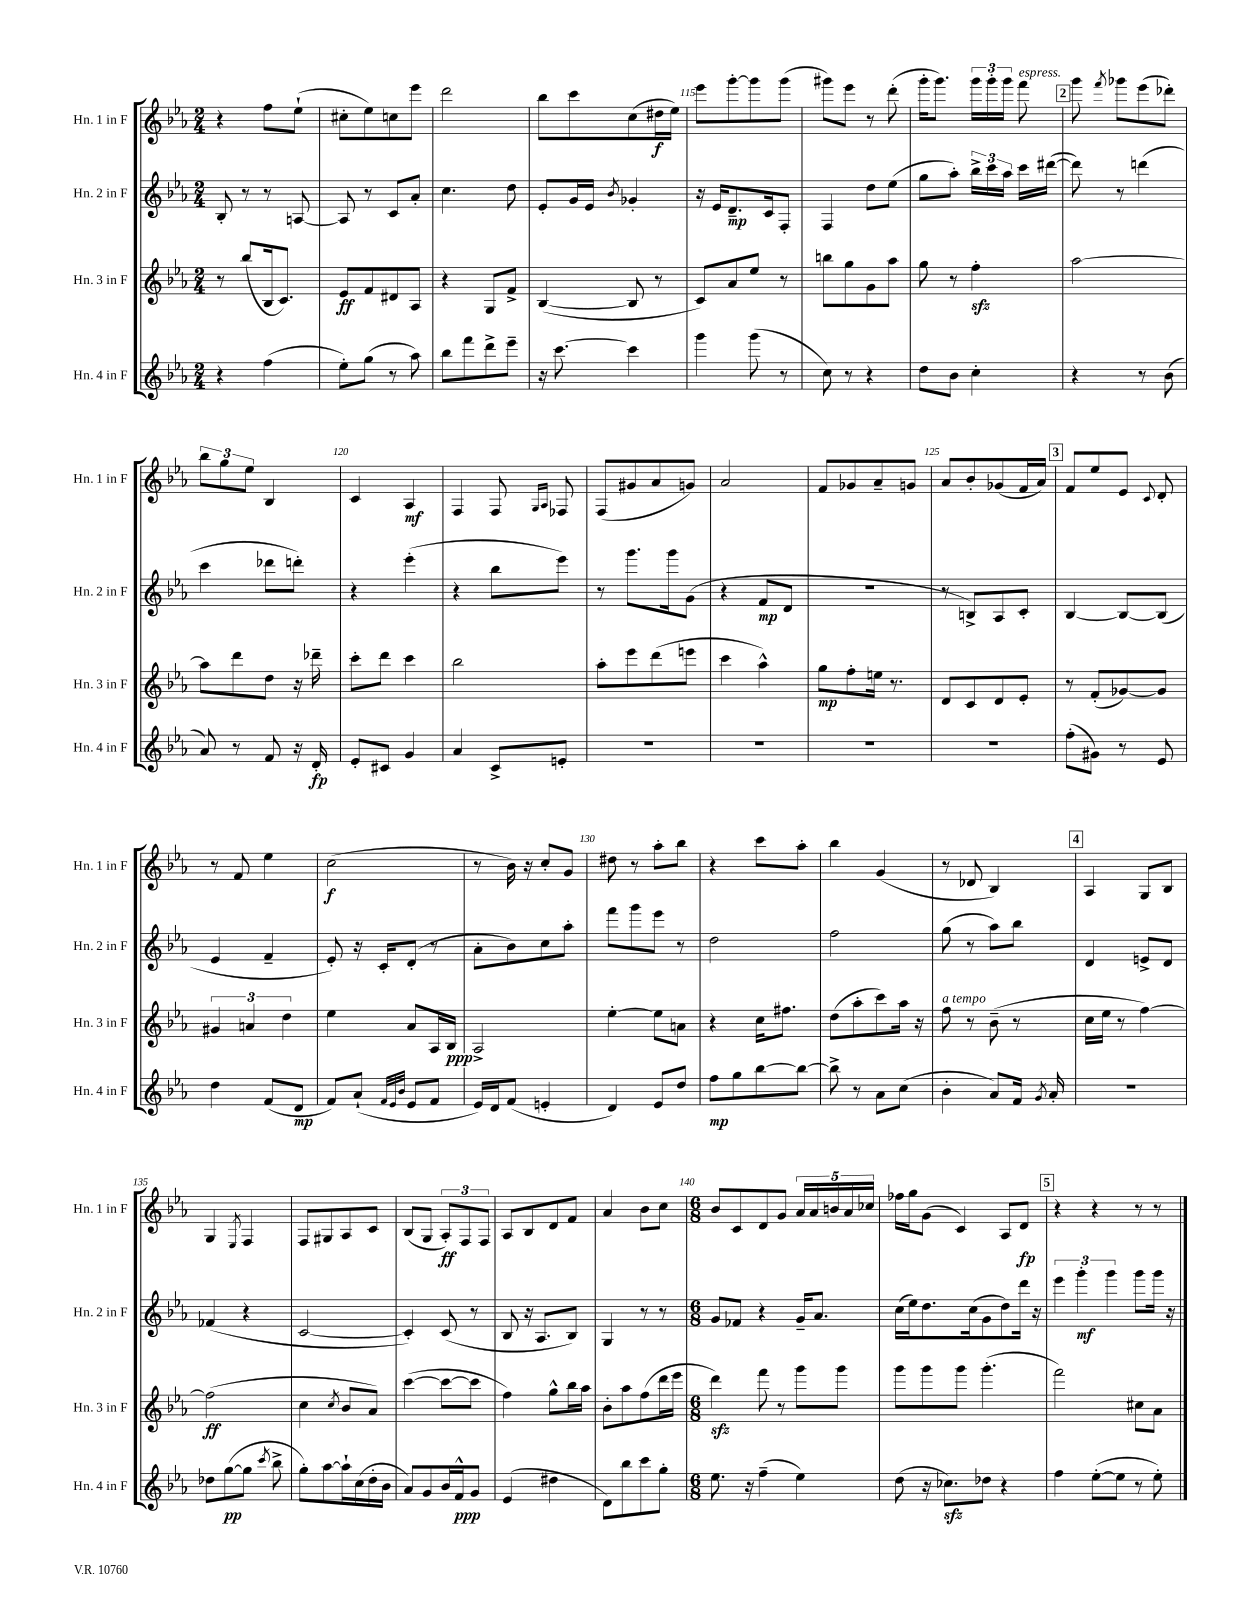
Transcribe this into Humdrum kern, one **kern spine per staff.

**kern	**dynam	**kern	**dynam	**kern	**dynam	**kern	**dynam
*part4	*part4	*part3	*part3	*part2	*part2	*part1	*part1
*staff4	*staff4	*staff3	*staff3	*staff2	*staff2	*staff1	*staff1
*I"Hn. 4 in F	*	*I"Hn. 3 in F	*	*I"Hn. 2 in F	*	*I"Hn. 1 in F	*
*I'Hn. 4 in F	*	*I'Hn. 3 in F	*	*I'Hn. 2 in F	*	*I'Hn. 1 in F	*
*clefG2	*	*clefG2	*	*clefG2	*	*clefG2	*
*k[b-e-a-]	*	*k[b-e-a-]	*	*k[b-e-a-]	*	*k[b-e-a-]	*
*M2/4	*	*M2/4	*	*M2/4	*	*M2/4	*
=111	=111	=111	=111	=111	=111	=111	=111
4r	.	8r	.	8B-'/	.	4r	.
.	.	(8bb-/L	.	8r	.	.	.
(4ff\	.	16B-/k	.	8r	.	8ff\L	.
.	.	8.c/J)	.	.	.	.	.
.	.	.	.	[8An/	.	(8ee-`\J	.
=112	=112	=112	=112	=112	=112	=112	=112
8ee-'\L)	.	8e-/L	ff	8A/]	.	8cc#X'\L	.
(8gg\J	.	8f/	.	8r	.	8ee-\)	.
8r	.	8d#X/	.	8c/L	.	8ccn\	.
8aa-\)	.	8A-/J	.	8a-'/J	.	8eee-\J	.
=113	=113	=113	=113	=113	=113	=113	=113
8bb-\L	.	4r	.	4.cc\	.	2ddd\	.
8fff\	.	.	.	.	.	.	.
8ddd^\	.	8G/L	.	.	.	.	.
8eee-~\J	.	8f^/J	.	8dd\	.	.	.
=114	=114	=114	=114	=114	=114	=114	=114
16r	.	([4B-/	.	8e-'/L	.	8bb-\L	.
[8.ccc\	.	.	.	.	.	.	.
.	.	.	.	16g/L	.	8ccc\	.
.	.	.	.	16e-/JJ	.	.	.
.	.	.	.	8qb-/	.	.	.
4ccc\]	.	8B-/]	.	4g-X'/	.	(8cc\	.
.	.	8r	.	.	.	16dd#X\L	f
.	.	.	.	.	.	16ee-\JJ)	.
=115	=115	=115	=115	=115	=115	=115	=115
4ggg\	.	8c/L)	.	16r	.	8eee-\L	.
.	.	.	.	16e-/KL	.	.	.
.	.	8a-/	.	8.d~/	mp	[8ggg'\	.
(8ggg\	.	8ee-/J	.	.	.	8ggg\]	.
.	.	.	.	16c/k	.	.	.
8r	.	8r	.	8F'/J	.	(8ggg\J	.
=116	=116	=116	=116	=116	=116	=116	=116
8cc\)	.	8bbn\L	.	4F/	.	8ggg#X\L)	.
8r	.	8gg\	.	.	.	8eee-\J	.
4r	.	8g\	.	8dd\L	.	8r	.
.	.	8aa-\J	.	(8ee-\J	.	(8ddd'\	.
=117	=117	=117	=117	=117	=117	=117	=117
8dd\L	.	8gg\	.	8gg\L	.	16ggg'\KL	.
.	.	.	.	.	.	8.ggg\J)	.
8b-\J	.	8r	.	8aa-'\J)	.	.	.
4cc'\	.	4ffzz'\	.	24bb-^\LL	.	24ggg\LL	.
.	.	.	.	24ccc\	.	24ggg'\	.
.	.	.	.	24aa-\JJ	.	24ggg\JJ	.
!	!	!	!	!	!	!LO:TX:a:i:t=espress.	!
.	.	.	.	16ccc\LL	.	8fff\	.
.	.	.	.	([16ddd#X\JJ	.	.	.
!!LO:REH:place=s1:t=2
=118	=118	=118	=118	=118	=118	=118	=118
4r	.	[2aa-\	.	8ddd#\])	.	8ggg\	.
.	.	.	.	.	.	8qfff/	.
.	.	.	.	8r	.	8ggg-X\L	.
8r	.	.	.	(4dddn\	.	(8eee-\	.
(8b-\	.	.	.	.	.	8ddd-X'\J)	.
!!LO:LB:g=z
=119	=119	=119	=119	=119	=119	=119	=119
8a-/)	.	8aa-\L]	.	4ccc\	.	12bb-\L	.
.	.	.	.	.	.	12gg\	.
8r	.	8ddd\	.	.	.	.	.
.	.	.	.	.	.	12ee-\J	.
8f/	.	8dd\J	.	8ddd-X\L	.	4B-/	.
16r	.	16r	.	8dddn'\J)	.	.	.
16d'/	fp	16ddd-X~\	.	.	.	.	.
=120	=120	=120	=120	=120	=120	=120	=120
8e-'/L	.	8ccc'\L	.	4r	.	4c/	.
8c#X/J	.	8ddd\J	.	.	.	.	.
4g/	.	4ccc\	.	(4eee-'\	.	4A-/	mf
=121	=121	=121	=121	=121	=121	=121	=121
4a-/	.	2bb-\	.	4r	.	4F/	.
8c^/L	.	.	.	8bb-\L	.	8F/	.
.	.	.	.	.	.	16qqG/LL	.
.	.	.	.	.	.	16qqA-/JJ	.
8en'/J	.	.	.	8eee-\J)	.	8F-X/	.
=122	=122	=122	=122	=122	=122	=122	=122
2r	.	8aa-'\L	.	8r	.	(8F/L	.
.	.	8eee-\	.	8.ggg\L	.	8g#X/	.
.	.	(8ddd\	.	.	.	8a-/	.
.	.	.	.	16ggg\k	.	.	.
.	.	8eeen\J	.	(8g\J	.	8gn/J)	.
=123	=123	=123	=123	=123	=123	=123	=123
2r	.	4ccc\	.	4r	.	2a-/	.
.	.	4aa-^^\)	.	8f/L	mp	.	.
.	.	.	.	8d/J	.	.	.
=124	=124	=124	=124	=124	=124	=124	=124
2r	.	8gg\L	mp	2r	.	8f/L	.
.	.	8ff'\	.	.	.	8g-X/	.
.	.	16een\Jk	.	.	.	8a-~/	.
.	.	8.r	.	.	.	.	.
.	.	.	.	.	.	8gn/J	.
=125	=125	=125	=125	=125	=125	=125	=125
2r	.	8d/L	.	8r	.	8a-/L	.
.	.	8c/	.	8Bn^/L)	.	8b-'/	.
.	.	8d/	.	8A-/	.	(8g-X/	.
.	.	8e-'/J	.	8c'/J	.	16f/L	.
.	.	.	.	.	.	16a-/JJ)	.
!!LO:REH:place=s1:t=3
=126	=126	=126	=126	=126	=126	=126	=126
(8ff'\L	.	8r	.	[4B-/	.	8f/L	.
8g#X\J)	.	(8f'/L	.	.	.	8ee-/	.
8r	.	[8g-X/)	.	8B-/L_	.	8e-/J	.
.	.	.	.	.	.	8qqc/	.
8e-/	.	8g-/J]	.	(8B-/J]	.	8d'/	.
!!LO:LB:g=z
=127	=127	=127	=127	=127	=127	=127	=127
4dd\	.	6g#X/	.	4e-/	.	8r	.
.	.	.	.	.	.	8f/	.
.	.	6an/	.	.	.	.	.
(8f/L	.	.	.	4f~/	.	4ee-\	.
.	.	6dd\	.	.	.	.	.
8d/J	mp	.	.	.	.	.	.
=128	=128	=128	=128	=128	=128	=128	=128
8f/L)	.	4ee-\	.	8e-'/)	.	(2cc\	f
(8a-`/J	.	.	.	16r	.	.	.
.	.	.	.	16c'/KL	.	.	.
32qqf/LLL	.	.	.	.	.	.	.
32qqe-/	.	.	.	.	.	.	.
32qqb-/JJJ	.	.	.	.	.	.	.
8e-/L	.	8a-/L	.	(8d'/J	.	.	.
8f/J	.	16A-/L	.	8r	.	.	.
.	.	16B-/JJ	ppp	.	.	.	.
=129	=129	=129	=129	=129	=129	=129	=129
16e-/LL)	.	2A-^/	.	8a-'\L	.	8r	.
16d/J	.	.	.	.	.	.	.
(8f/J	.	.	.	8b-\)	.	16b-\)	.
.	.	.	.	.	.	16r	.
4en'/	.	.	.	8cc\	.	8cc'/L	.
.	.	.	.	8aa-'\J	.	8g/J	.
=130	=130	=130	=130	=130	=130	=130	=130
4d/)	.	[4ee-'\	.	8fff\L	.	8dd#X\	.
.	.	.	.	8ggg\	.	8r	.
8e-/L	.	8ee-\L]	.	8eee-\J	.	8aa-'\L	.
8dd/J	.	8an\J	.	8r	.	8bb-\J	.
=131	=131	=131	=131	=131	=131	=131	=131
8ff\L	mp	4r	.	2dd\	.	4r	.
8gg\	.	.	.	.	.	.	.
[8bb-\	.	16cc\KL	.	.	.	8ccc\L	.
.	.	8.ff#X\J	.	.	.	.	.
8bb-\J_	.	.	.	.	.	8aa-'\J	.
=132	=132	=132	=132	=132	=132	=132	=132
8bb-^\]	.	(8dd\L	.	2ff\	.	4bb-\	.
8r	.	8aa-'\	.	.	.	.	.
8a-\L	.	8ccc\)	.	.	.	(4g/	.
(8cc\J	.	16aa-\Jk	.	.	.	.	.
.	.	16r	.	.	.	.	.
=133	=133	=133	=133	=133	=133	=133	=133
!	!	!LO:TX:a:i:t=a tempo	!	!	!	!	!
4b-'\	.	8ff\	.	(8gg\	.	8r	.
.	.	8r	.	8r	.	8d-X/	.
8a-/L)	.	(8b-~\	.	8aa-\L)	.	4B-/)	.
16f/Jk	.	8r	.	8bb-\J	.	.	.
8qg/	.	.	.	.	.	.	.
16a-'/	.	.	.	.	.	.	.
!!LO:REH:place=s1:t=4
=134	=134	=134	=134	=134	=134	=134	=134
2r	.	16cc\LL	.	4d/	.	4A-/	.
.	.	16ee-\JJ	.	.	.	.	.
.	.	8r	.	.	.	.	.
.	.	[4ff\)	.	8en^/L	.	8G/L	.
.	.	.	.	8d/J	.	8B-/J	.
!!LO:LB:g=z
=135	=135	=135	=135	=135	=135	=135	=135
8dd-X\L	.	(2ff\]	ff	(4f-X/	.	4G/	.
([8gg\	pp	.	.	.	.	.	.
.	.	.	.	.	.	8qE-/	.
8gg\J]	.	.	.	4r	.	4F/	.
8qccc/	.	.	.	.	.	.	.
8bb-^\	.	.	.	.	.	.	.
=136	=136	=136	=136	=136	=136	=136	=136
8gg'\L)	.	4cc\	.	[2c/	.	8F/L	.
[8aa-\	.	.	.	.	.	8G#X/	.
.	.	8qcc/	.	.	.	.	.
16aa-`\L]	.	8b-/L	.	.	.	8A-/	.
(16cc\	.	.	.	.	.	.	.
16dd'\	.	8a-/J)	.	.	.	8c/J	.
16b-\JJ	.	.	.	.	.	.	.
=137	=137	=137	=137	=137	=137	=137	=137
8a-/L)	.	([4ccc\	.	4c'/])	.	(8B-/L	.
8g/	.	.	.	.	.	8G/J	.
16b-/L	.	8ccc\L_	.	(8c/	.	12A-'/L)	ff
16f^^/J	ppp	.	.	.	.	.	.
.	.	.	.	.	.	12F/	.
8g/J	.	8ccc\J]	.	8r	.	.	.
.	.	.	.	.	.	12F/J	.
=138	=138	=138	=138	=138	=138	=138	=138
(4e-/	.	4ff\)	.	8B-/	.	8A-/L	.
.	.	.	.	16r	.	8B-/	.
.	.	.	.	8.A-/L	.	.	.
4dd#X\	.	8gg^^\L	.	.	.	8d/	.
.	.	16bb-\L	.	8B-/J)	.	8f/J	.
.	.	16aa-\JJ	.	.	.	.	.
=139	=139	=139	=139	=139	=139	=139	=139
8d\L)	.	8b-'\L	.	4G/	.	4a-/	.
8bb-\	.	8aa-\	.	.	.	.	.
8ccc\	.	(8ff\	.	8r	.	8b-\L	.
8gg'\J	.	16ddd\L	.	8r	.	8cc\J	.
.	.	16eee-\JJ	.	.	.	.	.
=140	=140	=140	=140	=140	=140	=140	=140
*M6/8	*	*M6/8	*	*M6/8	*	*M6/8	*
8.ee-\	.	4dddzz\)	.	8g/L	.	8b-/L	.
.	.	.	.	8f-X/J	.	8c/	.
16r	.	.	.	.	.	.	.
(4ff~\	.	8fff\	.	4r	.	8d/	.
.	.	8r	.	.	.	8g/J	.
4ee-\)	.	8ggg\L	.	16g~/KL	.	20a-/LL	.
.	.	.	.	.	.	20a-/	.
.	.	.	.	8.a-/J	.	.	.
.	.	.	.	.	.	20bn/	.
.	.	8ggg\J	.	.	.	.	.
.	.	.	.	.	.	20a-/	.
.	.	.	.	.	.	20cc-X/JJ	.
=141	=141	=141	=141	=141	=141	=141	=141
(8dd\	.	8ggg\L	.	(16cc\LL	.	16ff-X\LL	.
.	.	.	.	16ee-\J)	.	16gg\J	.
16r	.	8ggg\	.	8.dd\	.	(8g\J	.
8.cc-Xzz\L)	.	.	.	.	.	.	.
.	.	8ggg\J	.	.	.	4c/)	.
.	.	.	.	(16cc\k	.	.	.
8dd-X\J	.	(4.ggg'\	.	8g\	.	.	.
4r	.	.	.	8dd\)	.	8A-/L	.
.	.	.	.	16ddd\Jk	.	8d/J	fp
.	.	.	.	16r	.	.	.
!!LO:REH:place=s1:t=5
=142	=142	=142	=142	=142	=142	=142	=142
4ff\	.	2fff\)	.	6eee-\	.	4r	.
.	.	.	.	6ggg'\	mf	.	.
([8ee-'\L	.	.	.	.	.	4r	.
.	.	.	.	6ggg\	.	.	.
8ee-\J]	.	.	.	.	.	.	.
8r	.	8cc#X\L	.	8ggg\L	.	8r	.
8ee-'\)	.	8a-\J	.	16ggg\Jk	.	8r	.
.	.	.	.	16r	.	.	.
==	==	==	==	==	==	==	==
*-	*-	*-	*-	*-	*-	*-	*-
